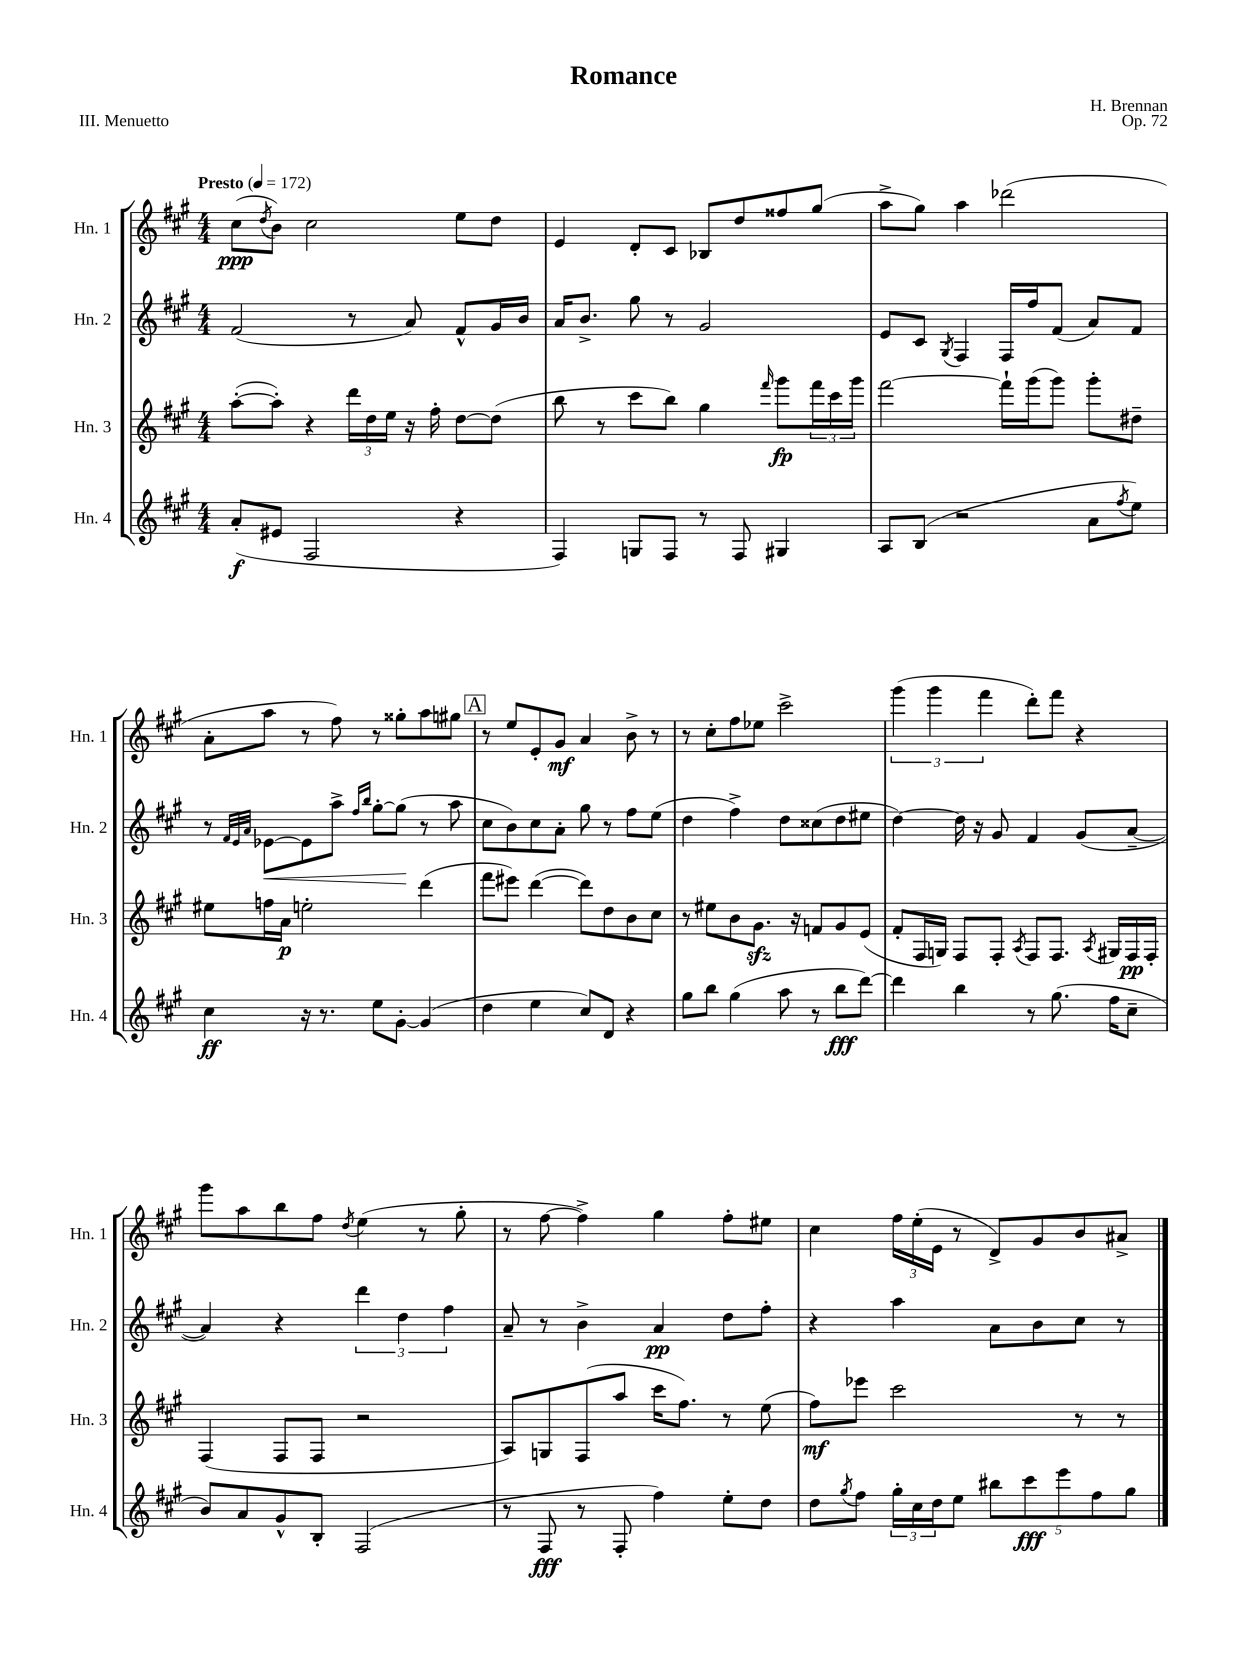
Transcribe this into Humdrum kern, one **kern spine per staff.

**kern	**kern	**kern	**kern
*staff4	*staff3	*staff2	*staff1
*clefG2	*clefG2	*clefG2	*clefG2
*k[f#c#g#]	*k[f#c#g#]	*k[f#c#g#]	*k[f#c#g#]
*M4/4	*M4/4	*M4/4	*M4/4
*MM172	*MM172	*MM172	*MM172
(8a'	([8aa'	(2f#	(8cc#
.	.	.	8qdd
8e#	8aa'])	.	8b)
2F#	4r	.	2cc#
.	24ddd	8r	.
.	24dd	.	.
.	24ee	.	.
.	16r	8a)	.
.	16ff#'	.	.
4r	[8dd	8f#^^	8ee
.	(8dd]	16g#	8dd
.	.	16b	.
=	=	=	=
4F#)	8bb	16a	4e
.	.	8.b^	.
.	8r	.	.
8G	8ccc#	8gg#	8d'
8F#	8bb)	8r	8c#
8r	4gg#	2g#	8B-
8F#	.	.	8dd
.	16qqfff#	.	.
4G#	8ggg#	.	8ff##
.	24fff#	.	(8gg#
.	24ccc#	.	.
.	24ggg#	.	.
=	=	=	=
8A	[2fff#	8e	8aa^
(8B	.	8c#	8gg#)
.	.	8qG#	.
2r	.	4F#	4aa
.	16fff#`]	16F#	(2ddd-
.	(16ggg#	16ff#	.
.	8ggg#)	(8f#	.
8a	8ggg#'	8a)	.
8qff#	.	.	.
8ee)	8dd#~	8f#	.
=	=	=	=
4cc#	8ee#	8r	8a'
.	.	32qqf#	.
.	.	32qqe	.
.	.	32qqa	.
.	16ff	[8e-	8aa
.	16a	.	.
16r	2ee'	8e-]	8r
8.r	.	.	.
.	.	8aa^	8ff#)
.	.	16qqff#	.
.	.	16qqbb	.
8ee	.	[8gg#'	8r
[8g#'	.	(8gg#]	8gg##'
(4g#]	(4ddd	8r	8aa
.	.	8aa	8gg#
=	=	=	=
4dd	8fff#	8cc#	8r
.	8eee#)	8b)	8ee
4ee	([4ddd	8cc#	8e'
.	.	8a'	8g#
8cc#)	8ddd])	8gg#	4a
8d	8dd	8r	.
4r	8b	8ff#	8b^
.	8cc#	(8ee	8r
=	=	=	=
8gg#	8r	4dd	8r
8bb	8ee#	.	8cc#'
(4gg#	8b	4ff#^)	8ff#
.	8.g#	.	8ee-
8aa	.	8dd	2ccc#^
.	16r	.	.
8r	8f	(8cc##	.
8bb	8g#	8dd	.
[8ddd)	(8e	8ee#	.
=	=	=	=
4ddd]	8f#'	[4dd)	(6ggg#
.	16F#	.	.
.	.	.	6ggg#
.	16G)	.	.
4bb	8F#	16dd]	.
.	.	16r	.
.	.	.	6fff#
.	8F#'	8g#	.
.	8qA	.	.
8r	8F#	4f#	8ddd')
(8.gg#	8.F#	.	8fff#
.	.	(8g#	4r
.	8qA	.	.
16ff#	16G#	.	.
8cc#~	16F#	[8a~	.
.	16F#'	.	.
=	=	=	=
8b)	(4F#	4a])	8ggg#
8a	.	.	8aa
8g#^^	8F#	4r	8bb
8B'	8F#	.	8ff#
.	.	.	8qdd
(2F#	2r	6ddd	(4ee
.	.	6dd	.
.	.	.	8r
.	.	6ff#	.
.	.	.	8gg#'
=	=	=	=
8r	8A)	8a~	8r
8F#	8G	8r	[8ff#
8r	(8F#	4b^	4ff#^])
8F#'	8aa	.	.
4ff#)	16ccc#	4a	4gg#
.	8.ff#)	.	.
8ee'	8r	8dd	8ff#'
8dd	(8ee	8ff#'	8ee#
=	=	=	=
8dd	8ff#)	4r	4cc#
8qgg#	.	.	.
8ff#	8eee-	.	.
24gg#'	2ccc#	4aa	24ff#
24cc#	.	.	(24ee'
24dd	.	.	24e
8ee	.	.	8r
10bb#	.	8a	8d^)
10ccc#	.	.	.
.	.	8b	8g#
10eee	.	.	.
.	8r	8cc#	8b
10ff#	.	.	.
.	8r	8r	8a#^
10gg#	.	.	.
==	==	==	==
*-	*-	*-	*-
